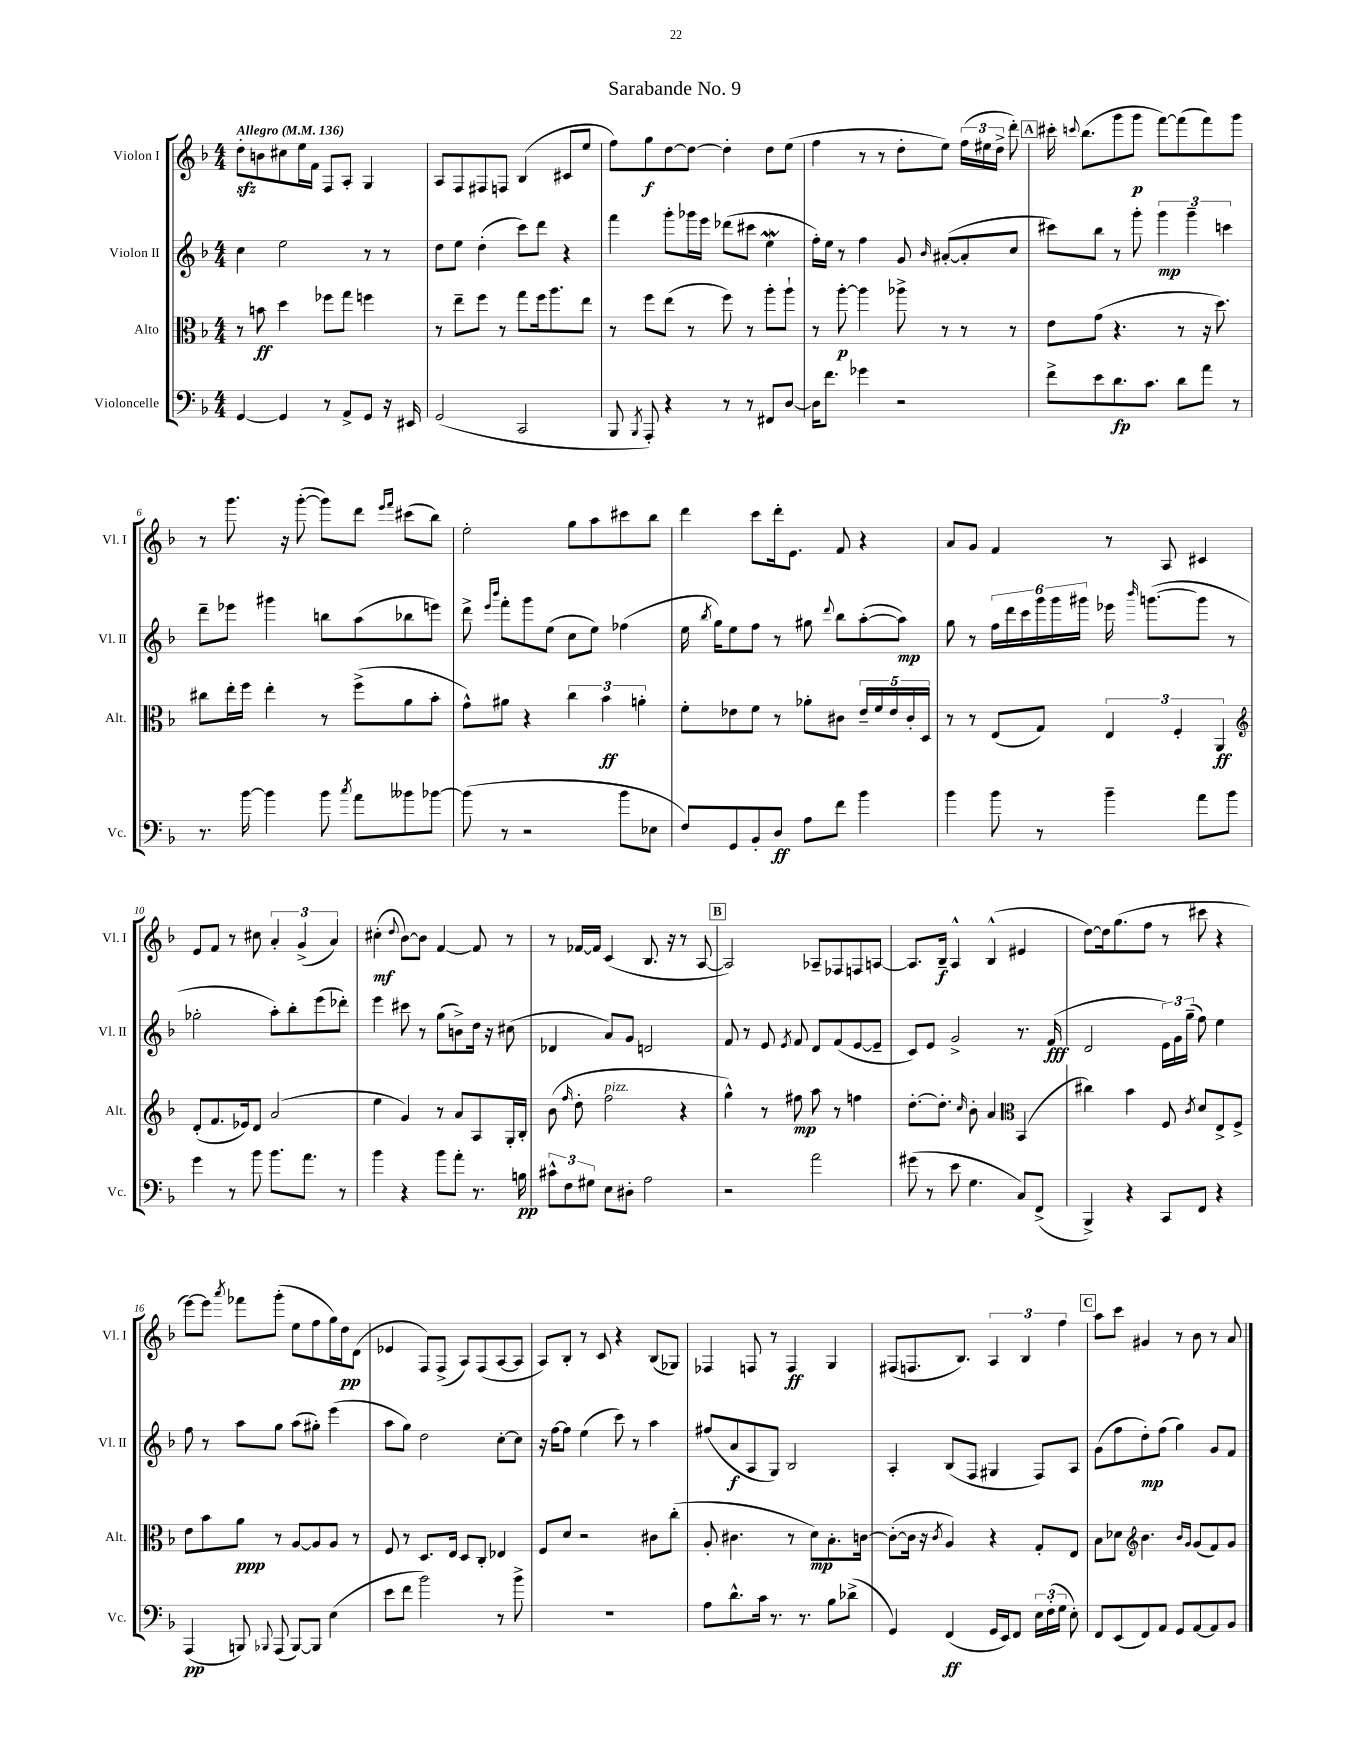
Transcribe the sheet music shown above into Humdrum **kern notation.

**kern	**kern	**kern	**kern
*staff4	*staff3	*staff2	*staff1
*clefF4	*clefC3	*clefG2	*clefG2
*k[b-]	*k[b-]	*k[b-]	*k[b-]
*M4/4	*M4/4	*M4/4	*M4/4
*MM136	*MM136	*MM136	*MM136
[4GG	8r	4cc	8dd'
.	8b	.	8b
4GG]	4dd	2ee	8cc#
.	.	.	16ee
.	.	.	16f
8r	8ff-	.	8F
8AA^	8gg	.	8A'
8GG	4ff	8r	4G
16r	.	8r	.
16EE#	.	.	.
=	=	=	=
(2GG	8r	8dd	8A
.	8ee~	8ee	8F
.	8ff	(4dd'	8F#
.	8r	.	8F
2CC	8gg	8ccc)	(4B-
.	16ff	8ddd	.
.	8.aa	.	.
.	.	4r	8c#
.	8ee	.	8ee
=	=	=	=
8BBB-	8r	4fff	8ff)
8qBBB-	.	.	.
8AAA')	8ff	.	8gg
4r	(8ee	8ggg'	[8dd
.	8r	16ggg-	8dd_
.	.	16eee	.
8r	8ff)	(8ddd-	4dd']
8r	8r	8ccc#	.
8FF#	8aa'	4ee	8dd
[8D	8aa`	.	(8ee
=	=	=	=
16D]	8r	16ff')	4ff
8.f	.	16ee	.
.	[8aa'	8r	.
4g-	4aa]	4ff	8r
.	.	.	8r
2r	8aa-^	8g	8dd'
.	.	16qqb-	.
.	8r	([8a#'	8ee)
.	8r	8a#']	(24ff
.	.	.	24ee#
.	.	.	24dd^
.	8r	8cc	8ddd')
=	=	=	=
8f^	8e	8ccc#)	16ccc#'
.	.	.	8qqccc
.	.	.	(8.bb-
8e	(8g	8bb-	.
8.d	4.r	8r	8ggg
.	.	8ggg'	8ggg
8.c	.	.	.
.	.	6ggg	[8fff)
8d	8r	.	(8fff]
.	.	6ggg~	.
8a	16r	.	8fff)
.	8.dd)	.	.
.	.	6ccc	.
8r	.	.	8ggg
=	=	=	=
8.r	8cc#	8ddd~	8r
.	16ee'	8eee-	8.ggg
[16b-	16ff	.	.
4b-]	4ee'	4ggg#	.
.	.	.	16r
.	.	.	([8ggg'
8b-	8r	8bb	8ggg])
8qcc	.	.	.
8a	(8ff^	(8aa	8ddd
.	.	.	16qqeee
.	.	.	16qqfff
8b--	8a	8bb-	(8ccc#
[8b-	8b-'	8eee)	8bb-)
=	=	=	=
(8b-]	8g^^)	8ddd^	2ee'
.	.	16qqeee	.
.	.	16qqbbb-	.
8r	8a#	8fff'	.
2r	4r	8ggg	.
.	.	(8ee	.
.	6cc	8cc	8gg
.	.	8ee)	8aa
.	6b-	.	.
8b-	.	(4ff-	8ccc#
.	6a'	.	.
8E-	.	.	8bb-
=	=	=	=
8F)	8f'	16ee	4ddd
.	.	8qbb-	.
.	.	16gg)	.
8GG	8e-	8ee	.
8BB-'	8f	8ff	8ccc
8D	8r	8r	16ddd'
.	.	.	8.e
8A	8a-'	8gg#	.
.	.	8qqddd	.
8f	8c#	8bb-	8f
4b-	20e-~	([8aa'	4r
.	20f	.	.
.	20e-	.	.
.	.	8aa])	.
.	20c#'	.	.
.	20D	.	.
=	=	=	=
4b-	8r	8gg	8a
.	8r	8r	8g
8b-	(8E	24ff	4f
.	.	24ddd	.
.	.	24ccc	.
8r	8G)	24ggg	.
.	.	24ggg	.
.	.	24ggg#	.
4b-~	6E	16eee-	8r
.	.	16qqbbb-	.
.	.	([8.ggg	.
.	.	.	8A
.	6F'	.	.
8a	.	8ggg]	4c#
.	6AA	.	.
8b-	.	8r	.
=	=	=	=
*	*clefG2	*	*
4g	(8d'	2gg-'	8e
.	8.f	.	8f
8r	.	.	8r
.	16e-)	.	.
8b-	8d	.	8cc#
8.b-	(2a	8aa')	6a'
.	.	8bb-'	.
.	.	.	(6g^
8.a	.	.	.
.	.	(8eee	.
.	.	.	6a)
8r	.	8ddd-')	.
=	=	=	=
4b-	4ee	4eee	(4cc#'
.	.	.	8qqdd
4r	4g)	8ccc#	[8b-)
.	.	8r	8b-]
8b-	8r	(8gg	[4f
8a'	8a	8b^)	.
8.r	8A	16dd	8f]
.	.	16r	.
.	16G'	(8cc#	8r
16B	16B-'	.	.
=	=	=	=
12c#^^	(8b-	4d-	8r
12F	.	.	.
.	16qqff	.	.
.	8dd'	.	[16f-
12G#	.	.	.
.	.	.	16f-]
8E	2ff	8a)	(4c
8D#'	.	8g	.
2A	.	2d	8.B-
.	.	.	16r
.	4r	.	8r
.	.	.	[8A
=	=	=	=
2r	4gg^^)	8f	2A])
.	.	8r	.
.	8r	8e	.
.	.	8qe	.
.	8ff#	8f	.
2a	8aa	8d	8A-~
.	8r	(8f	8F-
.	4ff	[8e	8F
.	.	8e~]	[8A
=	=	=	=
(8g#	[8.dd'	8c)	8.A]
8r	.	8e	.
.	8.dd']	.	16B-~
8e	.	2g^	4A^^
.	16qqcc	.	.
4.G	8b-'	.	.
.	4a	.	(4B-^^
*	*clefC3	*	*
8C)	(4BB-	8.r	4e#
(8FF^	.	.	.
.	.	(16f	.
=	=	=	=
4BBB-^)	4cc#)	2d	[8dd)
.	.	.	16dd]
.	.	.	(8.gg
4r	4b-	.	.
.	.	.	8ff
8CC	8F	24e)	8r
.	.	24g	.
.	.	(24gg~	.
.	8qc	.	.
8FF	8d	8ff)	8ccc#
4r	8E^	4ee	4r
.	8F^	.	.
=	=	=	=
(4AAA	8e	8ff	[8eee)
.	8b-	8r	8eee]
.	.	.	8qaaa
8BBB)	8a	8aa	8fff-
8qqBBB-	.	.	.
(8AAA	8r	8gg	(8ggg'
[8BBB-)	[8A	(8aa	8ee
8BBB-]	8A]	8gg#')	8ff
(4E	8A	(4eee	16gg)
.	.	.	16dd
.	8r	.	(8d
=	=	=	=
8e	8F	8aa	4e-
8f	8r	8gg)	.
2b-)	8.D	2dd	8F)
.	.	.	(8F^
.	16E	.	.
.	8D	.	8A)
.	8C'	.	(8F
8r	4E-	[8cc'	[8A
8b-^	.	8cc]	8A]
=	=	=	=
1r	8F	16r	8A)
.	.	[16ff	.
.	8d	8ff]	8B-'
.	2r	(4ee	8r
.	.	.	8c
.	.	8ccc)	4r
.	.	8r	.
.	8c#	4aa	(8B-
.	(8cc'	.	8G-)
=	=	=	=
8A	8A'	(8ff#	4F-
8.d^^	4.c#	8a	.
.	.	8A	8F
16c	.	.	.
8.r	.	8G)	8r
.	8r	2B-	4F
8.r	.	.	.
.	8d)	.	.
8B-	8.B-'	.	4G
(8d-^	.	.	.
.	[16c	.	.
=	=	=	=
4GG)	(8c'_	4A'	(8F#
.	16c]	.	8.F
.	16r	.	.
.	8qc	.	.
(4FF	4A)	(8B-	.
.	.	.	8.B-)
.	.	8F	.
16GG	4r	4G#	6A
16EE)	.	.	.
8FF	.	.	.
.	.	.	6B-
24E	8G'	8F)	.
(24F'	.	.	.
24G	.	.	6ff
8E')	8E	8A	.
=	=	=	=
8FF	8B-	(8g	8aa
(8EE	8d-	8ff	8ccc
*	*clefG2	*	*
8FF)	4.b-	8dd')	4g#
8AA	.	(8ff	.
8GG	.	4gg)	8r
.	16qqb-	.	.
.	16qqg	.	.
[8AA	(8g	.	8b-
8AA]	8f)	8g	8r
8BB-	8g	8f	8a
==	==	==	==
*-	*-	*-	*-
